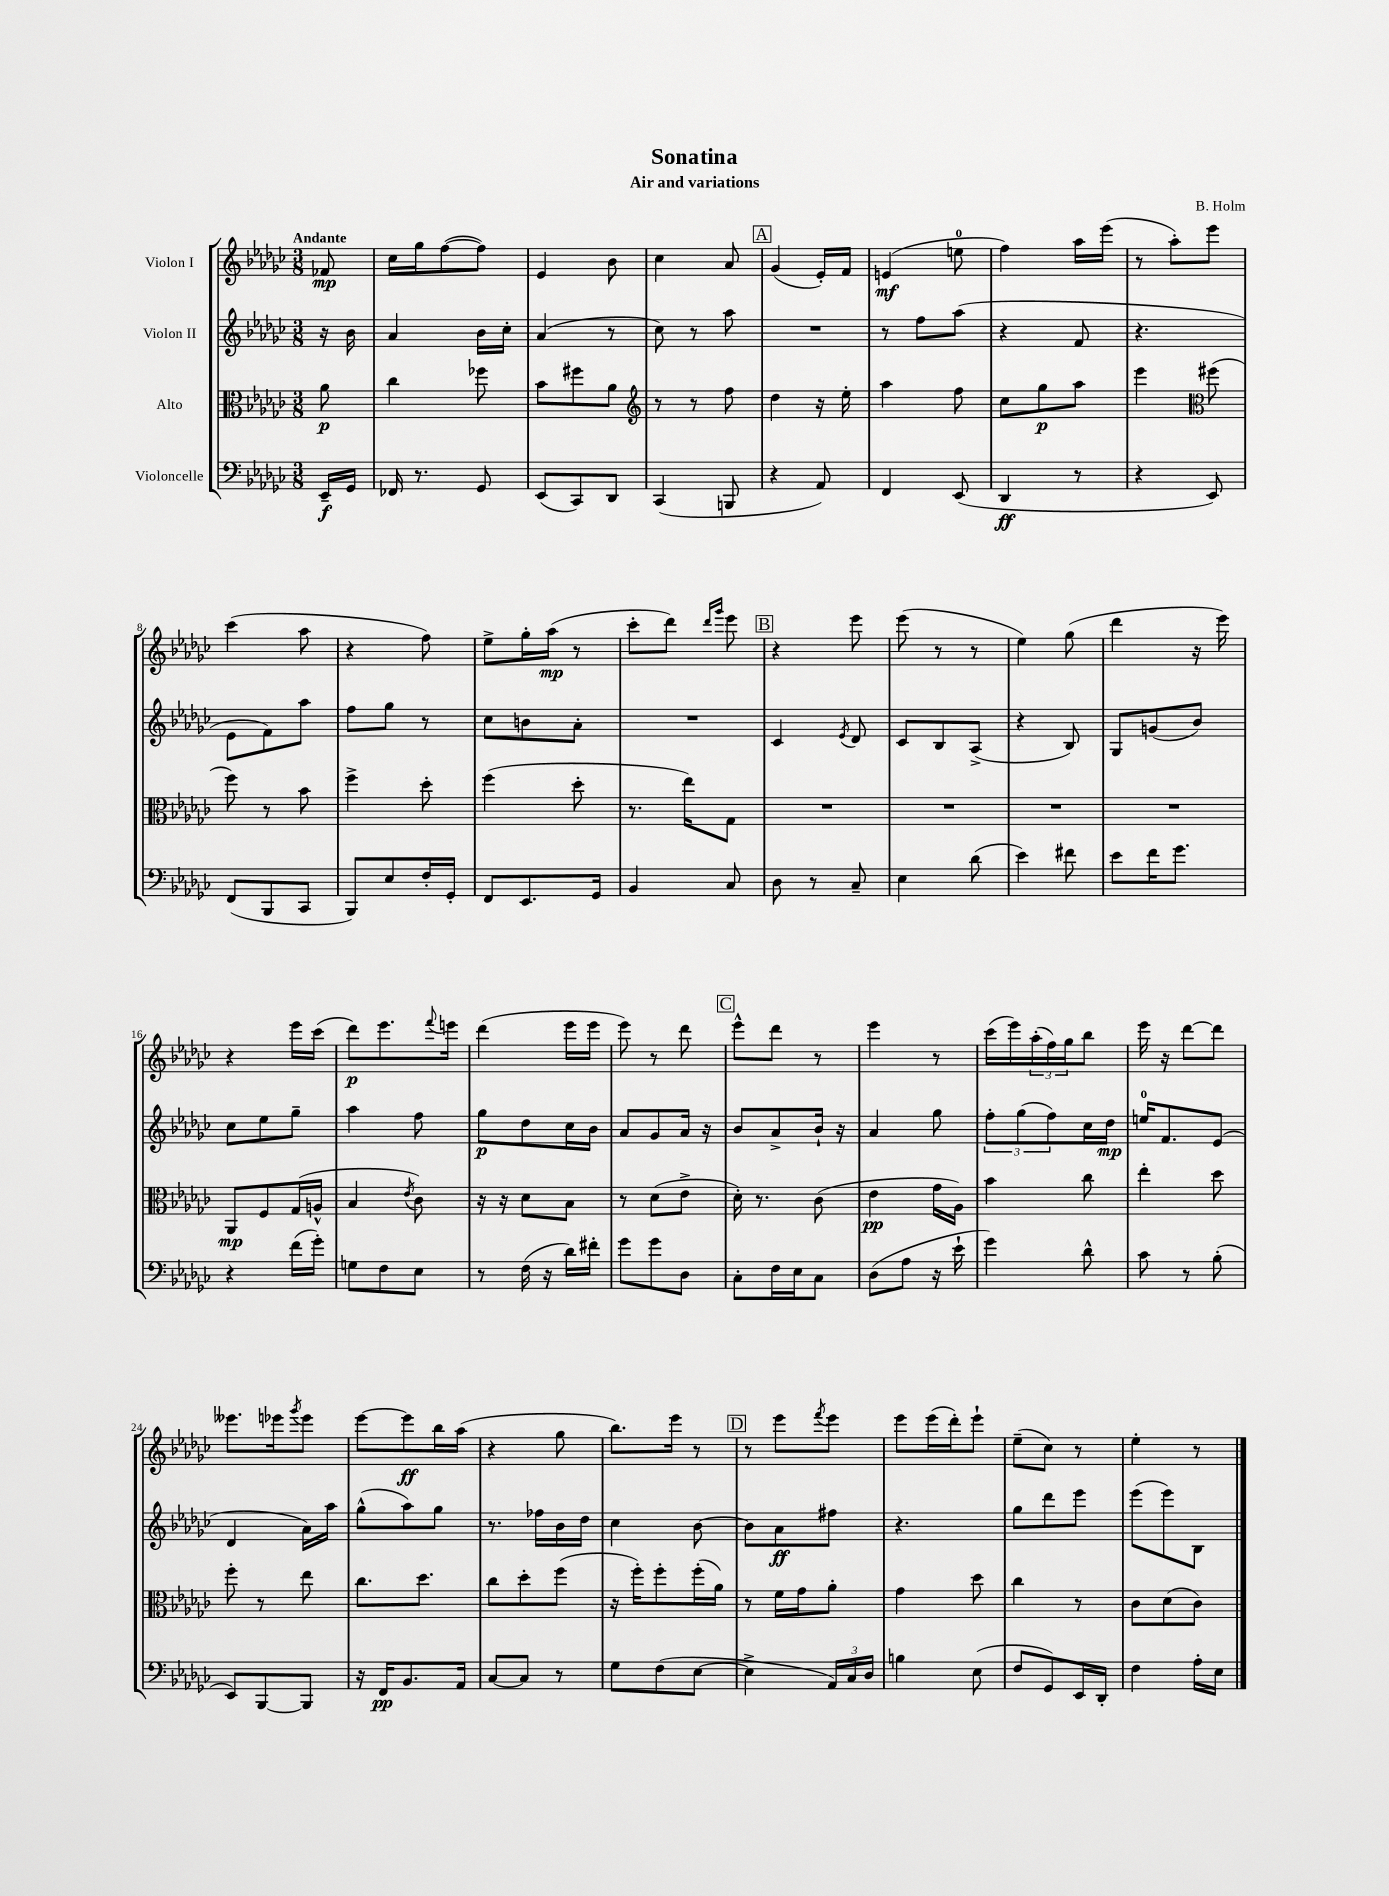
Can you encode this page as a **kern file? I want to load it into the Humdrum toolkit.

**kern	**dynam	**kern	**dynam	**kern	**dynam	**kern	**dynam
*part4	*part4	*part3	*part3	*part2	*part2	*part1	*part1
*staff4	*staff4	*staff3	*staff3	*staff2	*staff2	*staff1	*staff1
*I"Violoncelle	*	*I"Alto	*	*I"Violon II	*	*I"Violon I	*
*clefF4	*	*clefC3	*	*clefG2	*	*clefG2	*
*k[b-e-a-d-g-c-]	*	*k[b-e-a-d-g-c-]	*	*k[b-e-a-d-g-c-]	*	*k[b-e-a-d-g-c-]	*
*M3/8	*	*M3/8	*	*M3/8	*	*M3/8	*
=	=	=	=	=	=	=	=
!	!	!	!	!	!	!LO:TX:a:B:t=Andante	!
16EE-~/LL	f	8a-\	p	16r	.	8f-X/	mp
16GG-/JJ	.	.	.	16b-\	.	.	.
=1	=1	=1	=1	=1	=1	=1	=1
16FF-X/	.	4cc-\	.	4a-/	.	16cc-\LL	.
8.r	.	.	.	.	.	16gg-\J	.
.	.	.	.	.	.	([8ff\	.
8GG-/	.	8ff-X\	.	16b-\LL	.	8ff\J])	.
.	.	.	.	16cc-'\JJ	.	.	.
=2	=2	=2	=2	=2	=2	=2	=2
(8EE-/L	.	8b-\L	.	(4a-/	.	4e-/	.
8CC-/)	.	8ff#X\	.	.	.	.	.
8DD-/J	.	8a-\J	.	8r	.	8b-\	.
=3	=3	=3	=3	=3	=3	=3	=3
*	*	*clefG2	*	*	*	*	*
(4CC-/	.	8r	.	8cc-\)	.	4cc-\	.
.	.	8r	.	8r	.	.	.
8BBBn/	.	8ff\	.	8aa-\	.	8a-/	.
!!LO:REH:place=s1:t=A
=4	=4	=4	=4	=4	=4	=4	=4
4r	.	4dd-\	.	4.r	.	(4g-/	.
8AA-/)	.	16r	.	.	.	16e-'/LL)	.
.	.	16ee-'\	.	.	.	16f/JJ	.
=5	=5	=5	=5	=5	=5	=5	=5
4FF/	.	4aa-\	.	8r	.	(4en/	mf
.	.	.	.	8ff\L	.	.	.
(8EE-/	.	8ff\	.	(8aa-\J	.	8een\	.
=6	=6	=6	=6	=6	=6	=6	=6
4DD-/	ff	8cc-\L	.	4r	.	4ff\)	.
.	.	8gg-\	p	.	.	.	.
8r	.	8aa-\J	.	8f/	.	16aa-\LL	.
.	.	.	.	.	.	(16eee-\JJ	.
=7	=7	=7	=7	=7	=7	=7	=7
4r	.	4eee-\	.	4.r	.	8r	.
.	.	.	.	.	.	8aa-'\L)	.
*	*	*clefC3	*	*	*	*	*
8EE-/)	.	(8ff#X\	.	.	.	8eee-\J	.
!!LO:LB:g=z
=8	=8	=8	=8	=8	=8	=8	=8
(8FF/L	.	8ff\)	.	8e-\L	.	(4ccc-\	.
8BBB-/	.	8r	.	8f\)	.	.	.
8CC-/J	.	8b-\	.	8aa-\J	.	8aa-\	.
=9	=9	=9	=9	=9	=9	=9	=9
8BBB-/L)	.	4ff^\	.	8ff\L	.	4r	.
8E-/	.	.	.	8gg-\J	.	.	.
16F'/L	.	8dd-'\	.	8r	.	8ff\)	.
16GG-'/JJ	.	.	.	.	.	.	.
=10	=10	=10	=10	=10	=10	=10	=10
8FF/L	.	(4ff\	.	8cc-\L	.	8ee-^\L	.
8.EE-/	.	.	.	8bn\	.	16gg-'\L	.
.	.	.	.	.	.	(16aa-\JJ	mp
.	.	8dd-'\	.	8a-'\J	.	8r	.
16GG-/Jk	.	.	.	.	.	.	.
=11	=11	=11	=11	=11	=11	=11	=11
4BB-/	.	8.r	.	4.r	.	8ccc-'\L	.
.	.	.	.	.	.	8ddd-\J)	.
.	.	16ee-\KL)	.	.	.	.	.
.	.	.	.	.	.	16qqddd-/LL	.
.	.	.	.	.	.	16qqggg-/JJ	.
8C-/	.	8G-\J	.	.	.	8eee-\	.
!!LO:REH:place=s1:t=B
=12	=12	=12	=12	=12	=12	=12	=12
8D-\	.	4.r	.	4c-/	.	4r	.
8r	.	.	.	.	.	.	.
.	.	.	.	8qe-/	.	.	.
8C-~/	.	.	.	8d-/	.	8eee-\	.
=13	=13	=13	=13	=13	=13	=13	=13
4E-\	.	4.r	.	8c-/L	.	(8eee-\	.
.	.	.	.	8B-/	.	8r	.
(8d-\	.	.	.	(8A-^/J	.	8r	.
=14	=14	=14	=14	=14	=14	=14	=14
4e-\)	.	4.r	.	4r	.	4ee-\)	.
8f#X\	.	.	.	8B-/)	.	(8gg-\	.
=15	=15	=15	=15	=15	=15	=15	=15
8e-\L	.	4.r	.	8G-/L	.	4ddd-\	.
16f\K	.	.	.	(8gn/	.	.	.
8.g-\J	.	.	.	.	.	.	.
.	.	.	.	8b-/J)	.	16r	.
.	.	.	.	.	.	16eee-\)	.
!!LO:LB:g=z
=16	=16	=16	=16	=16	=16	=16	=16
4r	.	8AA-/L	mp	8cc-\L	.	4r	.
.	.	8F/	.	8ee-\	.	.	.
(16f\LL	.	(16G-/L	.	8gg-~\J	.	16eee-\LL	.
16g-'\JJ)	.	16An^^/JJ	.	.	.	(16ccc-\JJ	.
=17	=17	=17	=17	=17	=17	=17	=17
8Gn\L	.	4B-/	.	4aa-\	.	8ddd-\L)	p
8F\	.	.	.	.	.	8.eee-\	.
.	.	8qe-/	.	.	.	.	.
8E-\J	.	8c-\)	.	8ff\	.	.	.
.	.	.	.	.	.	8qqfff/	.
.	.	.	.	.	.	16eeen\Jk	.
=18	=18	=18	=18	=18	=18	=18	=18
8r	.	16r	.	8gg-\L	p	(4ddd-\	.
.	.	16r	.	.	.	.	.
(16F\	.	8d-\L	.	8dd-\	.	.	.
16r	.	.	.	.	.	.	.
16d-\LL)	.	8B-\J	.	16cc-\L	.	16eee-\LL	.
16f#X'\JJ	.	.	.	16b-\JJ	.	16eee-\JJ	.
=19	=19	=19	=19	=19	=19	=19	=19
8g-\L	.	8r	.	8a-/L	.	8eee-\)	.
8g-\	.	(8d-\L	.	8g-/	.	8r	.
8D-\J	.	8e-^\J	.	16a-/Jk	.	8ddd-\	.
.	.	.	.	16r	.	.	.
!!LO:REH:place=s1:t=C
=20	=20	=20	=20	=20	=20	=20	=20
8C-'\L	.	16d-'\)	.	8b-/L	.	8eee-^^\L	.
.	.	8.r	.	.	.	.	.
16F\L	.	.	.	8a-^/	.	8ddd-\J	.
16E-\J	.	.	.	.	.	.	.
8C-\J	.	(8c-\	.	16b-`/Jk	.	8r	.
.	.	.	.	16r	.	.	.
=21	=21	=21	=21	=21	=21	=21	=21
(8D-\L	.	4e-\	pp	4a-/	.	4eee-\	.
8A-\J	.	.	.	.	.	.	.
16r	.	16g-\LL	.	8gg-\	.	8r	.
16e-`\	.	16A-\JJ)	.	.	.	.	.
=22	=22	=22	=22	=22	=22	=22	=22
4g-\)	.	4b-\	.	12ff'\L	.	(16ccc-\LL	.
.	.	.	.	.	.	16eee-\)	.
.	.	.	.	(12gg-\	.	.	.
.	.	.	.	.	.	(24aa-'\	.
.	.	.	.	12ff\)	.	24ff\)	.
.	.	.	.	.	.	24gg-\J	.
8d-^^\	.	8cc-\	.	16cc-\L	.	8bb-\J	.
.	.	.	.	16dd-\JJ	mp	.	.
=23	=23	=23	=23	=23	=23	=23	=23
8c-\	.	4ee-'\	.	16een/KL	.	16eee-\	.
.	.	.	.	8.f/	.	16r	.
8r	.	.	.	.	.	[8ddd-\L	.
(8B-'\	.	8dd-\	.	(8e-/J	.	8ddd-\J]	.
!!LO:LB:g=z
=24	=24	=24	=24	=24	=24	=24	=24
8EE-/L)	.	8ff'\	.	4d-/	.	8.eee--X\L	.
[8BBB-/	.	8r	.	.	.	.	.
.	.	.	.	.	.	16eee-X\k	.
.	.	.	.	.	.	8qggg-/	.
8BBB-/J]	.	8ee-\	.	16a-\LL)	.	8eee-\J	.
.	.	.	.	16aa-\JJ	.	.	.
=25	=25	=25	=25	=25	=25	=25	=25
16r	.	8.cc-\L	.	(8gg-^^\L	.	[8eee-\L	.
16FF/KL	pp	.	.	.	.	.	.
8.BB-/	.	.	.	8aa-\)	.	8eee-\]	ff
.	.	8.dd-\J	.	.	.	.	.
.	.	.	.	8gg-\J	.	16bb-\L	.
16AA-/Jk	.	.	.	.	.	(16aa-\JJ	.
=26	=26	=26	=26	=26	=26	=26	=26
[8C-/L	.	8cc-\L	.	8.r	.	4r	.
8C-/J]	.	8dd-'\	.	.	.	.	.
.	.	.	.	16ff-X\LL	.	.	.
8r	.	(8ff\J	.	16b-\	.	8gg-\	.
.	.	.	.	16dd-\JJ	.	.	.
=27	=27	=27	=27	=27	=27	=27	=27
8G-\L	.	16r	.	4cc-\	.	8.bb-\L)	.
.	.	16ff'\KL)	.	.	.	.	.
(8F\	.	8ff'\	.	.	.	.	.
.	.	.	.	.	.	16eee-\Jk	.
[8E-\J	.	(16ff'\L	.	[8b-\	.	8r	.
.	.	16a-\JJ)	.	.	.	.	.
!!LO:REH:place=s1:t=D
=28	=28	=28	=28	=28	=28	=28	=28
4E-^\]	.	8r	.	8b-\L]	.	8r	.
.	.	16f\LL	.	8a-\	ff	8eee-\L	.
.	.	16g-\J	.	.	.	.	.
.	.	.	.	.	.	8qfff/	.
24AA-/LL)	.	8a-'\J	.	8ff#X\J	.	8eee-\J	.
24C-/	.	.	.	.	.	.	.
24D-/JJ	.	.	.	.	.	.	.
=29	=29	=29	=29	=29	=29	=29	=29
4Bn\	.	4g-\	.	4.r	.	8eee-\L	.
.	.	.	.	.	.	(16eee-\L	.
.	.	.	.	.	.	16ddd-'\J)	.
(8E-\	.	8dd-\	.	.	.	8eee-`\J	.
=30	=30	=30	=30	=30	=30	=30	=30
8F/L	.	4cc-\	.	8gg-\L	.	(8ee-~\L	.
8GG-/)	.	.	.	8ddd-\	.	8cc-\J)	.
16EE-/L	.	8r	.	8eee-\J	.	8r	.
16DD-'/JJ	.	.	.	.	.	.	.
=31	=31	=31	=31	=31	=31	=31	=31
4F\	.	8c-\L	.	(8eee-\L	.	4ee-'\	.
.	.	(8d-\	.	8eee-\)	.	.	.
16A-'\LL	.	8c-\J)	.	8B-\J	.	8r	.
16E-\JJ	.	.	.	.	.	.	.
==	==	==	==	==	==	==	==
*-	*-	*-	*-	*-	*-	*-	*-
